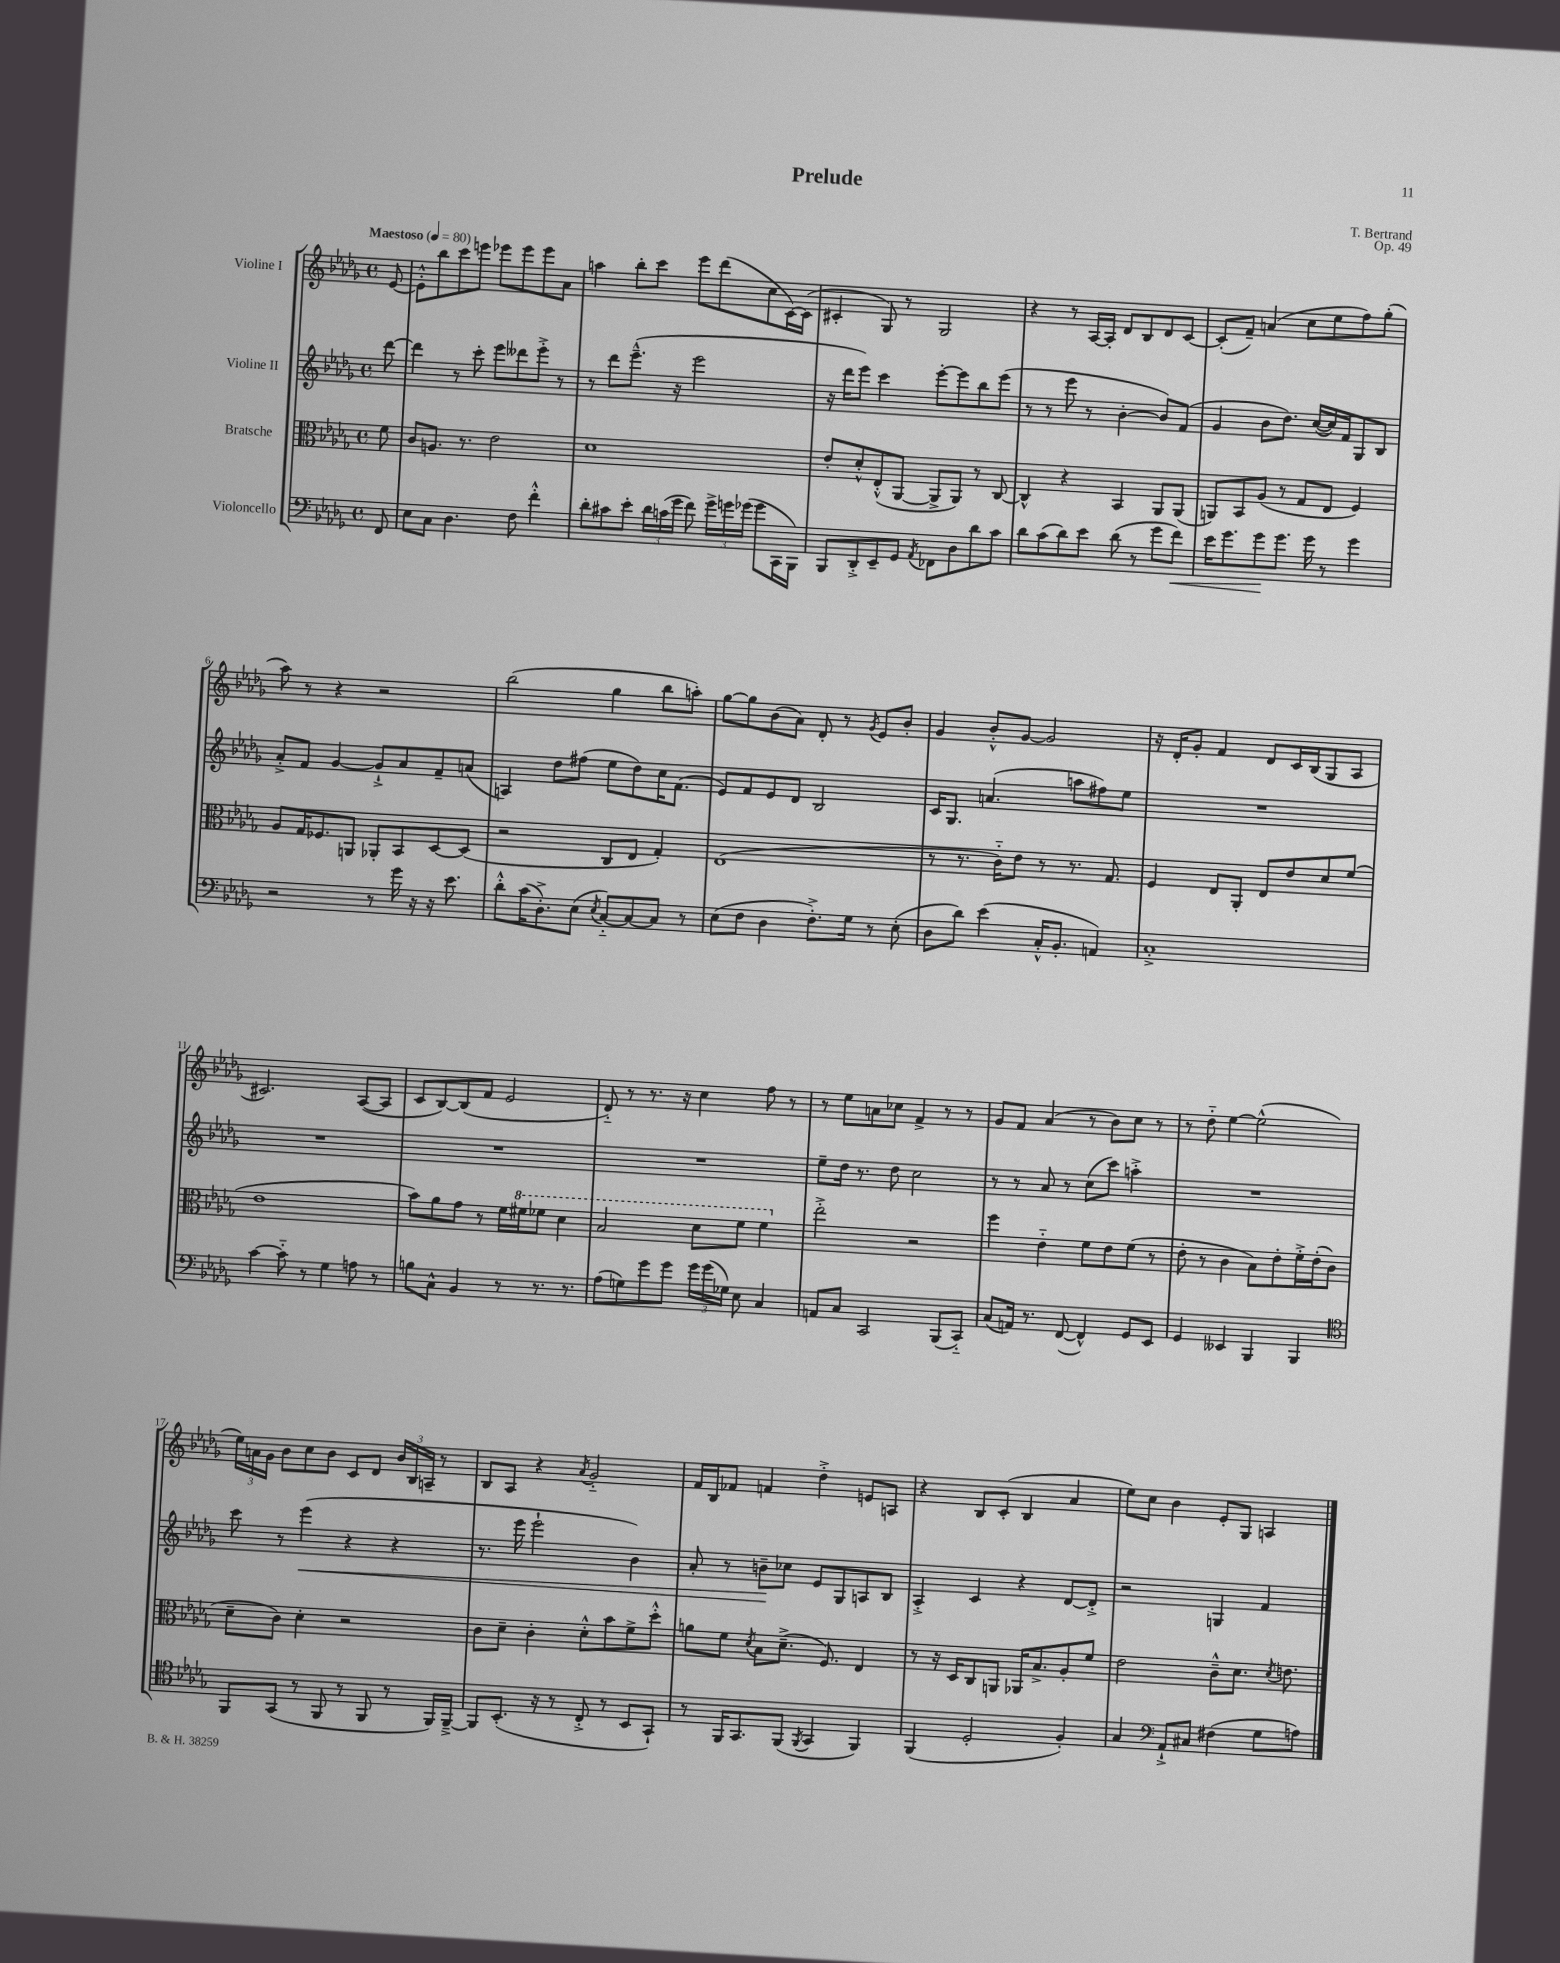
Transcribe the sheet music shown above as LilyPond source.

\header { title = "Prelude" composer = "T. Bertrand" opus = "Op. 49" }
<<
\new StaffGroup <<
\new Staff = "s0" \with { instrumentName = "Violine I" } {
    \clef treble \key des \major \defaultTimeSignature \time 4/4 \partial 8 \tempo "Maestoso" 4 = 80
    \autoBeamOff ees'8~ |
    ees'8[-.-^ bes''8 c'''8 e'''8] ees'''8[ ees'''8 ees'''8 aes'8] |
    a''4 bes''8[-. c'''8] ees'''8[ des'''8( c''8 c'16~) c'16]( |
    cis'4-. ges8) r8 ges2 |
    r4 r8 aes16[~ aes16]-. des'8[ bes8 des'8 c'8]~ |
    c'8[-.( f'8]--) a'4( c''8[ ees''8 f''8) ges''8]-.( |
    aes''8) r8 r4 r2 |
    bes''2( ges''4 bes''8[ a''8]-.) |
    ges''8[~ ges''8 bes'8( aes'8]) des'8-. r8 \acciaccatura { ges'8 } ees'8[ bes'8]-. |
    ges'4 bes'8[-.-^ ges'8]~ ges'2 |
    r16 des'16[-. ges'8]-. f'4 des'8[ c'16 bes16( ges8 aes8] |
    cis'2.) aes8[~( aes8] |
    c'8[ bes8~) bes8( f'8] ees'2 |
    des'8-_) r8 r8. r16 c''4 f''8 r8 |
    r8 ees''8[ a'8 ces''8] f'4-> r8 r8 |
    ges'8[ f'8] aes'4( r8 bes'8[) c''8] r8 |
    r8 des''8-_ ees''4~ ees''2-^( |
    \tuplet 3/2 { ees''16[) a'16 ges'16] } bes'8[ c''8 bes'8] c'8[ des'8] \tuplet 3/2 { bes'16[ bes16 a16]-- } r8 |
    bes8[ aes8] r4 \acciaccatura { aes'8 } ges'2-_ |
    f'16[ bes16 fes'8] f'4 des''4-.-> e'8[ a8] |
    r4 bes8[ c'8]-.( bes4 aes'4 |
    ees''8[) c''8] bes'4 ees'8[-. ges8] a4 \bar "|." |
}
\new Staff = "s1" \with { instrumentName = "Violine II" } {
    \clef treble \key des \major \defaultTimeSignature \time 4/4 \partial 8
    \autoBeamOff des'''8~ |
    des'''4 r8 c'''8-. ees'''8[ deses'''8 ees'''8]-.-> r8 |
    r8 des'''8[ ees'''8.]---^( r16 ees'''2 |
    r16 des'''16[ ees'''8]) c'''4 ees'''8[~-. ees'''8 bes''8 ees'''8]( |
    r8 r8 ees'''8 r8 bes'4~-. bes'8[) f'8]( |
    ges'4 bes'8[ des''8.]) c''16[~( c''16) f'16 ges8 bes8] |
    aes'8[-.-> f'8] ges'4~ ges'8[-!-> aes'8 f'8-- a'8]( |
    a4) des''8[ fis''8]( ees''8[ des''8) c''16 f'8.]( |
    ees'8[) f'8 ees'8 des'8] bes2 |
    c'16[ ges8.] a'4.( a''8[ fis''8) ees''8] |
    R1 |
    R1 |
    R1 |
    R1 |
    ees''8[-- des''16] r8. des''8 c''2 |
    r8 r8 aes'8 r8 c''8[( c'''8]) a''4-.-> |
    R1 |
    c'''8 r8 ees'''4\<( r4 r4 |
    r8. ees'''16 ees'''2-! bes'4) |
    aes'8-. r8 b'8[--\! ces''8] ees'8[ ges8 a8 bes8] |
    aes4-.-> c'4 r4 des'8[~ des'8]-.-> |
    r2 g4 f'4 \bar "|." |
}
\new Staff = "s2" \with { instrumentName = "Bratsche" } {
    \clef alto \key des \major \defaultTimeSignature \time 4/4 \partial 8
    \autoBeamOff f'8 |
    c'8[ a8.] r8. ees'2 |
    des'1 |
    ees'8[-. des'8-.-^ ees8-.-^( aes,8]~ aes,8[-> aes,8]) r8 c8~ |
    c4-^ r4 bes,4 aes,8[ aes,8]( |
    a,8[) bes,8 aes8]( r8 ges8[ ees8] f4) |
    aes8[ ges16 fes8. a,8] aes,8[-. bes,8 des8~ des8]( |
    r2 c8[ ees8] ges4-.) |
    ees1( |
    r8 r8. c'16[-_) ees'8] r8 r8. ges8. |
    f4 ees8[ aes,8]-. ees8[ ees'8 des'8 f'8]( |
    ees'1 |
    bes'8[) aes'8 ges'8] r8 f'16[ \ottava #1 fis''16 fes''8] des''4 |
    bes'2 des''8[ f''8] f''4 \ottava #0 |
    ees''2-.-> r2 |
    f''4 ees'4-_ f'8[ ees'8 f'8]( r8 |
    ees'8-. r8 c'4 bes8[) ees'8-. f'16-.-> ees'16-.( c'8] |
    des'8[-- c'8]) des'4-. r2 |
    c'8[ des'8]-- c'4-. des'8[-.-^ bes'8 f'8-> des''8]-.-^ |
    a'8[ f'8] \acciaccatura { des'8 } bes8[ des'8.]--->( f8.) ees4 |
    r8 r16 des16[ c8 a,8] aes,16[ bes8.-> aes8-. f'8] |
    ees'2 c'8[---^ des'8.] \acciaccatura { des'8 } e'8. \bar "|." |
}
\new Staff = "s3" \with { instrumentName = "Violoncello" } {
    \clef bass \key des \major \defaultTimeSignature \time 4/4 \partial 8
    \autoBeamOff f,8 |
    ees8[ c8] des4. f8 f'4-.-^ |
    des'8[-. cis'8 ees'8]-. \tuplet 3/2 { des'16[ c'16( ges'16] } f'8) \tuplet 3/2 { ges'16[-> g'16 ges'16]( } ges'8[ c,16 bes,,16]) |
    bes,,8[ des,8-.-> ees,8-- ges,8] \acciaccatura { aes,8 } fes,8[ des8 des'8 c'8] |
    des'8[ c'8( des'8) ees'8] des'8( r8 ges'8[ f'8]\<) |
    ees'16[ ges'8. ges'8\! ges'8.] ges'16 r8 ges'4 |
    r2 r8 ges'16 r16 r16 ees'8. |
    des'8[-.-^ c'16( des8.-.->) ees8]( \acciaccatura { ees8 } c8[~-_) c8~ c8] r8 |
    ees8[( f8] des4 f8.[-.->) ges16] r8 ees8-.( |
    des8[ des'8]) ees'4( c16[-.-^ bes,8.]-. a,4) |
    c1-.-> |
    c'4~ c'8-_ r8 ges4 a8 r8 |
    b8[ c8]-^ bes,4 r8 r8. r8. |
    aes8[( g8) ges'8 ges'8] \tuplet 3/2 { ges'16[ ges'16( ges16]) } ees8 c4 |
    a,8[ c8] c,2 bes,,8[( c,8]-_) |
    c8[( a,16]) r8. f,8~( f,4-^) ges,8[ ees,8] |
    ges,4 eeses,4 bes,,4 bes,,4 |
    \clef tenor f,8[ ges,8]( r8 f,8 r8 f,8 r8 f,16[) f,16]~---> |
    f,8[ bes,8.]-.( r16 r8 c8-.-> r8 bes,8[ ges,8]-!) |
    r8 f,16[ ges,8. f,8]( \acciaccatura { f,8 } ges,4 f,4) |
    f,4( des2-. f4-.) |
    ges4 \clef bass aes,8[-!-> cis8] fis4( ges8[ a8]) \bar "|." |
}
>>
>>
